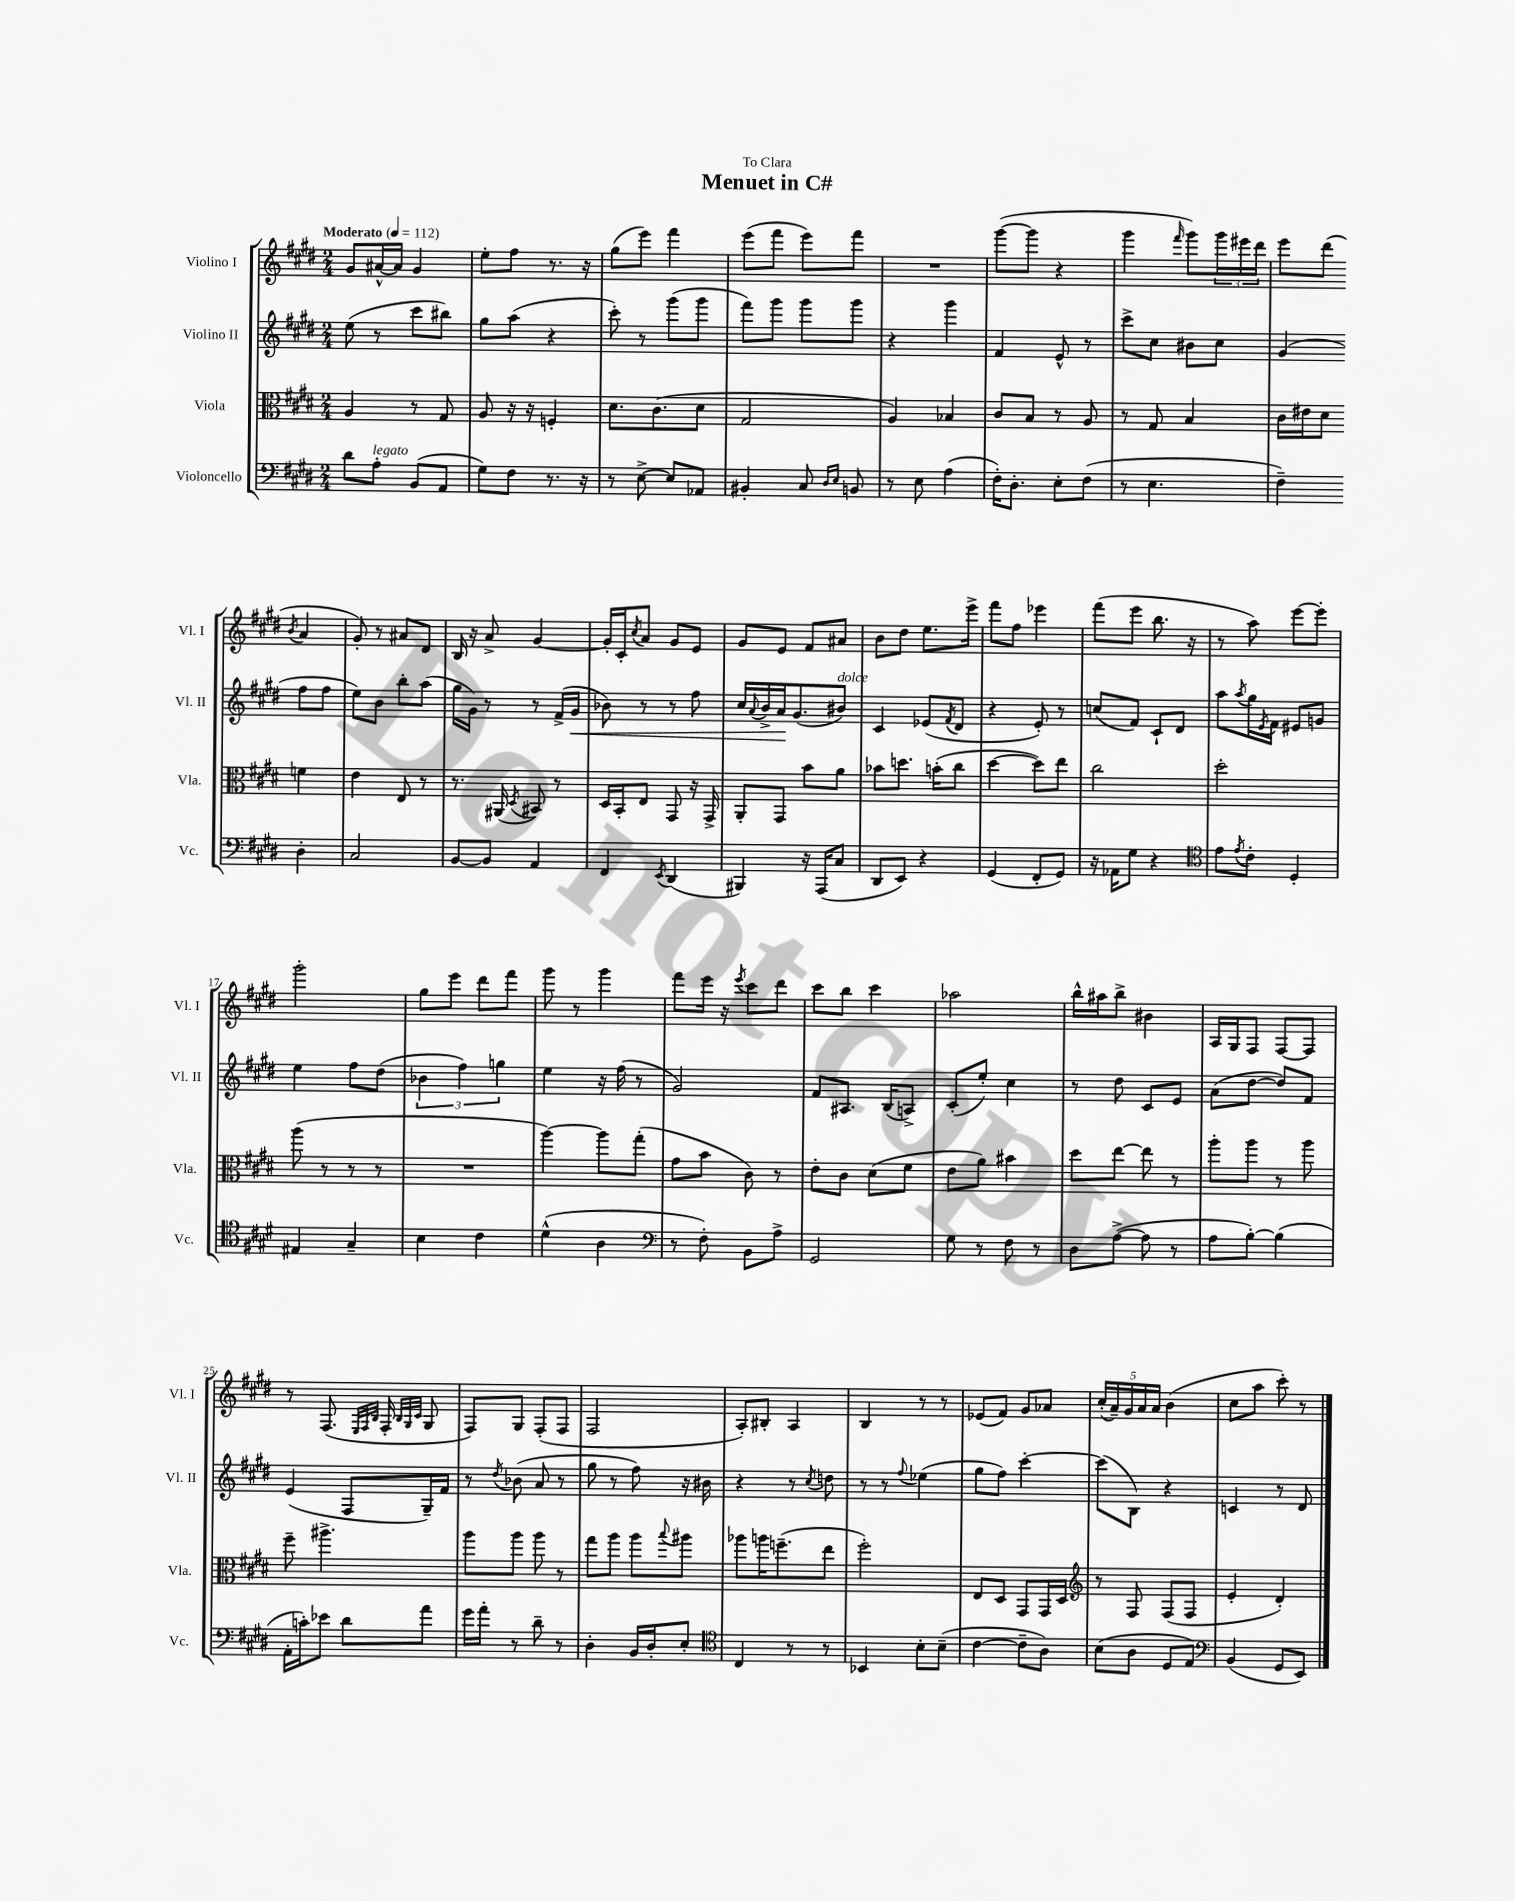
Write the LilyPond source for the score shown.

\header { title = "Menuet in C#" dedication = "To Clara" }
<<
\new StaffGroup <<
\new Staff = "s0" \with { instrumentName = "Violino I" shortInstrumentName = "Vl. I" } {
    \clef treble \key e \major \numericTimeSignature \time 2/4 \tempo "Moderato" 4 = 112
    gis'8 ais'16~-^ ais'16 gis'4 |
    e''8-. fis''8 r8. r16 |
    gis''8( e'''8) fis'''4 |
    e'''8( fis'''8 e'''8) fis'''8 |
    R2 |
    gis'''8~( gis'''8 r4 |
    gis'''4 \grace { fis'''16 } gis'''8) \tuplet 3/2 { gis'''16 eis'''16 dis'''16 } |
    e'''8 dis'''8( \acciaccatura { b'8 } a'4 |
    gis'8-.) r8 ais'8 dis'8 |
    b16 r16 a'8-> gis'4~ |
    gis'16-. cis'16-. \acciaccatura { cis''8 } a'8 gis'8 e'8 |
    gis'8 e'8 fis'8 ais'8 |
    b'8 dis''8 e''8. e'''16-> |
    fis'''8 fis''8 ees'''4 |
    fis'''8( e'''8 b''8. r16 |
    r8 a''8) e'''8~ e'''8-. |
    gis'''2-. |
    gis''8 e'''8 dis'''8 fis'''8 |
    gis'''8 r8 gis'''4 |
    fis'''8 e'''16 r16 \acciaccatura { e'''8 } cis'''8 dis'''8 |
    cis'''8 b''8 cis'''4 |
    aes''2 |
    b''16-^ ais''16 b''8-> bis'4 |
    a16 gis16 fis8 fis8~ fis8 |
    r8 fis8.( \grace { e32 fis32 b32 } fis16-. \grace { b32 gis32 cis'32 } gis8 |
    fis8) gis8 fis8-.( fis8 |
    fis2 |
    a8-.) bis8-. a4 |
    b4 r8 r8 |
    ees'8( fis'8) gis'8 aes'8 |
    \tuplet 5/4 { cis''16-.( a'16--) gis'16 a'16 a'16 } b'4( |
    cis''8 a''8 cis'''8-.) r8 \bar "|." |
}
\new Staff = "s1" \with { instrumentName = "Violino II" shortInstrumentName = "Vl. II" } {
    \clef treble \key e \major \numericTimeSignature \time 2/4
    e''8( r8 cis'''8 bis''8) |
    gis''8 a''8( r4 |
    cis'''8-.) r8 gis'''8( gis'''8 |
    fis'''8) gis'''8 gis'''8 gis'''8 |
    r4 gis'''4 |
    fis'4 e'8-^ r8 |
    cis'''8-> cis''8 bis'8 cis''8 |
    gis'4( fis''8 fis''8 |
    e''8) b'8 b''8-. a''8( |
    gis''16 gis'16) r8 r8 fis'16->( gis'16\< |
    bes'8) r8 r8 fis''8 |
    cis''16 \appoggiatura { a'8 } b'16-> a'16\! gis'8.( bis'8^\markup { \italic "dolce" }) |
    cis'4 ees'8( \acciaccatura { fis'8 } dis'8 |
    r4 e'8-.) r8 |
    c''8( fis'8) cis'8-! dis'8 |
    a''8 \acciaccatura { a''8 } gis''16 \acciaccatura { e'8 } fis'16 eis'8 g'8 |
    e''4 fis''8 dis''8( |
    \tuplet 3/2 { bes'4 fis''4) g''4 } |
    e''4 r16 fis''16( r8 |
    gis'2) |
    fis'8 ais8. b16( a8->) |
    cis'8-.( e''8-.) cis''4 |
    r8 dis''8 cis'8 e'8 |
    a'8( dis''8~ dis''8) fis'8 |
    e'4( fis8 gis16--) fis'16 |
    r8 \acciaccatura { dis''8 } bes'8( a'8 r8 |
    gis''8 r8 fis''8) r16 bis'16 |
    r4 r8 \acciaccatura { cis''8 } d''8 |
    r8 r8 \appoggiatura { fis''8 } ees''4( |
    gis''8 fis''8) cis'''4~-. |
    cis'''8( b8) r4 |
    c'4 r8 dis'8 \bar "|." |
}
\new Staff = "s2" \with { instrumentName = "Viola" shortInstrumentName = "Vla." } {
    \clef alto \key e \major \numericTimeSignature \time 2/4
    a4 r8 gis8 |
    a8 r16 r16 f4-. |
    dis'8. cis'8.( dis'8 |
    gis2 |
    a4) bes4 |
    cis'8 b8 r8 a8 |
    r8 gis8 b4 |
    cis'16 eis'16 dis'8 f'4 |
    e'4 e8 r8 |
    r8. ais,16( \acciaccatura { dis8 } bis,8) r8 |
    dis16 b,16-. e8 gis,8 r16 gis,16-> |
    a,8-. gis,8 b'8 a'8 |
    bes'8 d''8. b'16-.( cis''8 |
    dis''4~ dis''8) e''8 |
    cis''2 |
    dis''2-. |
    a''8( r8 r8 r8 |
    R2 |
    a''4~) a''8 gis''8-.( |
    gis'8 b'8 cis'8) r8 |
    e'8-. cis'8 dis'8( fis'8 |
    e'8 a'8) bis'4 |
    dis''8 e''8~ e''8 r8 |
    a''8-. a''8 r8 a''8 |
    fis''8-- ais''4.-> |
    a''8 a''8 a''8 r8 |
    gis''8 a''8 a''8 \appoggiatura { b''8 } ais''8 |
    aes''8 a''16 f''8.--( e''8 |
    fis''2-.) |
    e8 dis8 gis,8 gis,16 dis16 |
    \clef treble r8 fis8 fis8( fis8 |
    e'4-. dis'4-.) \bar "|." |
}
\new Staff = "s3" \with { instrumentName = "Violoncello" shortInstrumentName = "Vc." } {
    \clef bass \key e \major \numericTimeSignature \time 2/4
    dis'8 a8-.^\markup { \italic "legato" } b,8( a,8 |
    gis8) fis8 r8. r16 |
    r8 e8~-> e8 aes,8 |
    bis,4-. cis8 \grace { dis16 e16 } b,8 |
    r8 e8 a4( |
    fis16-.) dis8.-. e8-. fis8( |
    r8 e4. |
    fis4--) dis4-. |
    cis2 |
    b,8~ b,8 a,4 |
    fis,4 \acciaccatura { e,8 } dis,4( |
    bis,,4) r16 a,,16( cis8 |
    dis,8 e,8) r4 |
    gis,4( fis,8-. gis,8) |
    r16 aes,16 gis8 r4 |
    \clef tenor e'8 \acciaccatura { e'8 } cis'8-. dis4-. |
    eis4 gis4-- |
    b4 cis'4 |
    dis'4-^( a4 |
    \clef bass r8 fis8-.) b,8 a8-> |
    gis,2 |
    gis8 r8 fis8 r8 |
    dis8 a8~->( a8 r8 |
    a8 b8~-.) b4( |
    a,16-. c'16-.) ees'8 dis'8 a'8 |
    gis'16 a'16-. r8 dis'8-- r8 |
    dis4-. b,16 dis16-. e8-. |
    \clef tenor cis4 r8 r8 |
    bes,4 b8-. b8--( |
    cis'4~ cis'8-- a8) |
    b8( a8 dis8 e8) |
    \clef bass b,4( gis,8 e,8) \bar "|." |
}
>>
>>
